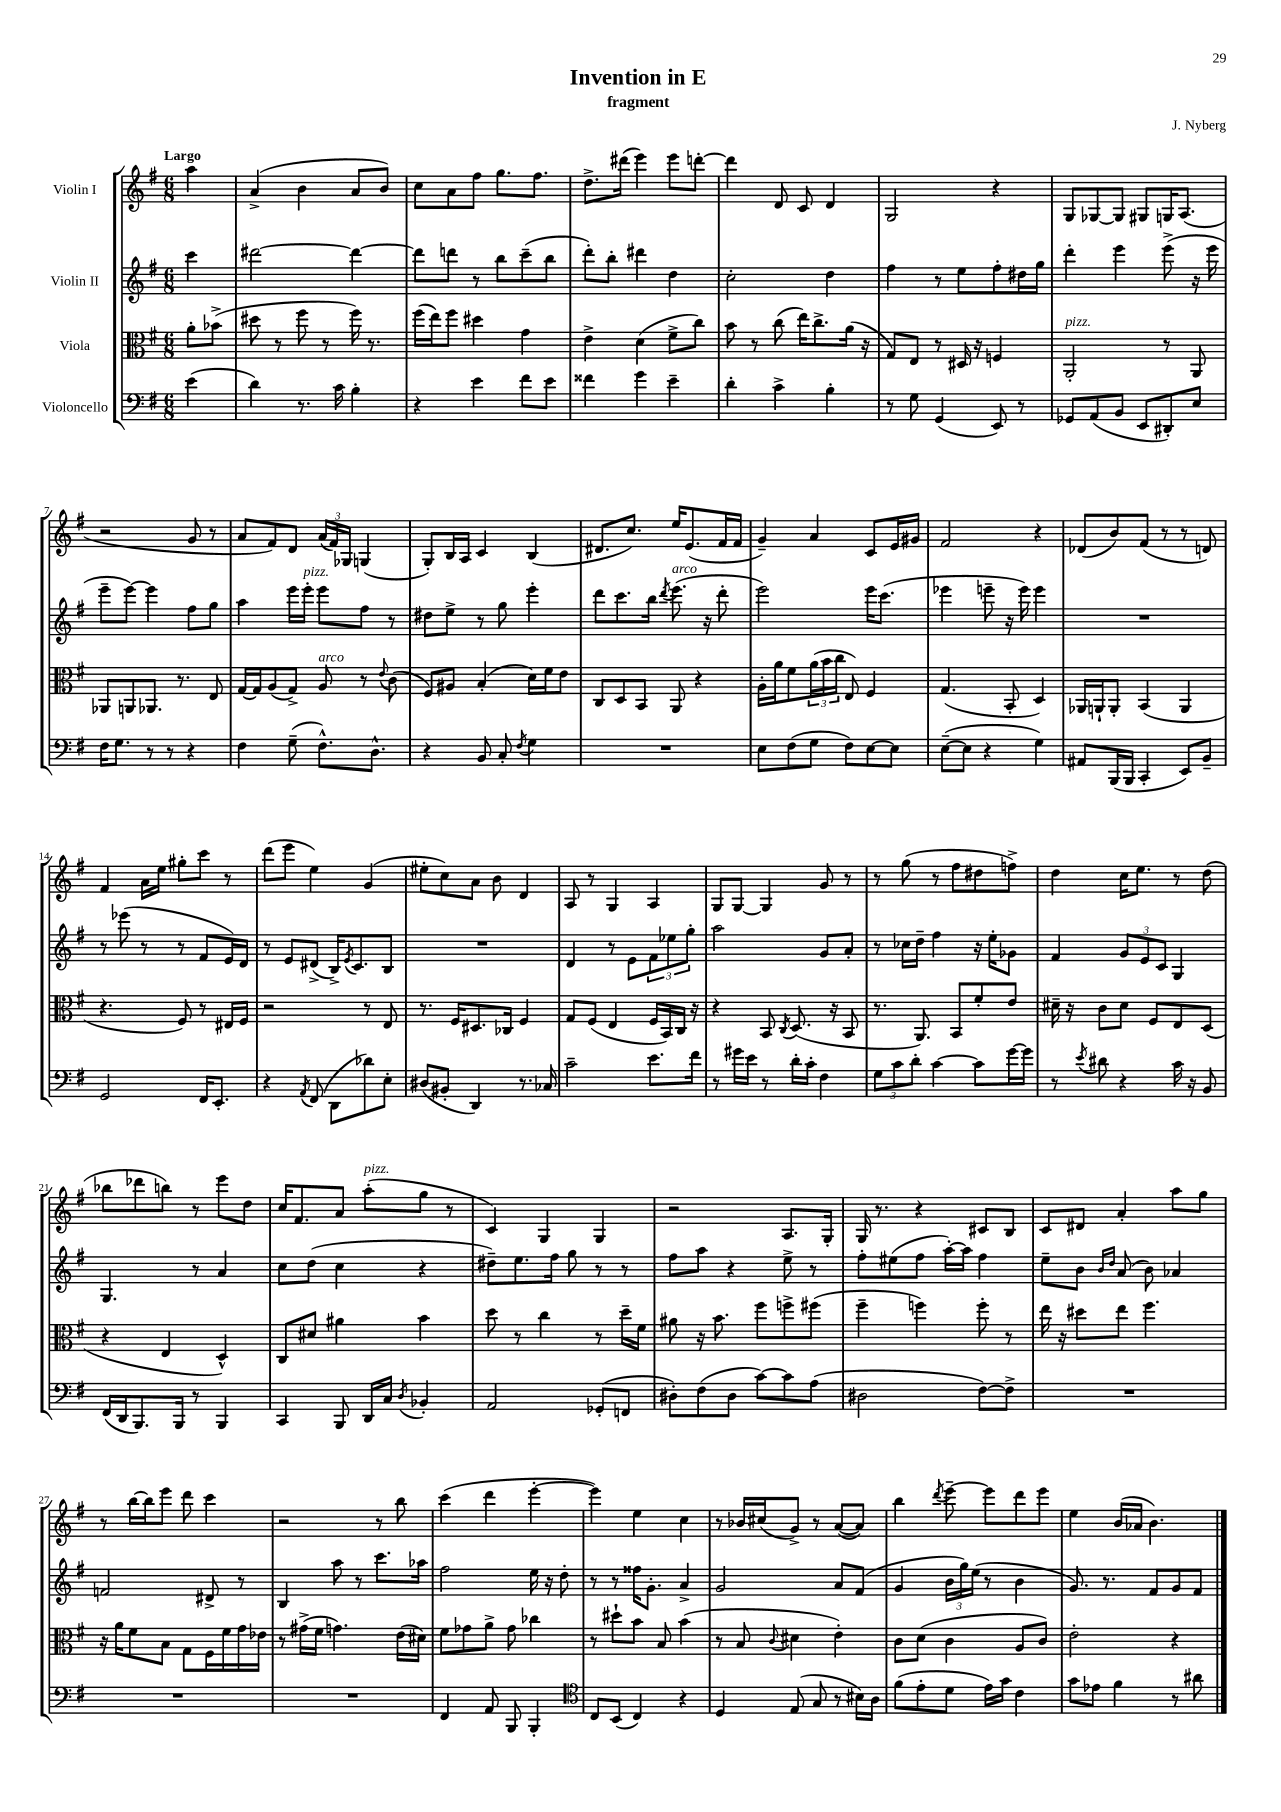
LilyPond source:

\header { title = "Invention in E" composer = "J. Nyberg" subtitle = "fragment" }
<<
\new StaffGroup <<
\new Staff = "s0" \with { instrumentName = "Violin I" } {
    \clef treble \key g \major \numericTimeSignature \time 6/8 \partial 4 \tempo "Largo"
    a''4 |
    a'4->( b'4 a'8 b'8) |
    c''8 a'8 fis''8 g''8. fis''8. |
    d''8.-> dis'''16( e'''4) e'''8 d'''8~-. |
    d'''4 d'8 c'8 d'4 |
    g2 r4 |
    g8 ges8~ ges8 gis8 g16 a8.( |
    r2 g'8 r8 |
    a'8 fis'8) d'8 \tuplet 3/2 { a'16( fis'16) ges16 } g4( |
    g8-.) b16 a16 c'4 b4( |
    dis'8. c''8.) e''16 e'8.( fis'16 fis'16 |
    g'4--) a'4 c'8 e'16 gis'16 |
    fis'2 r4 |
    des'8( b'8) fis'8( r8 r8 d'8) |
    fis'4 a'16 e''16 gis''8-. c'''8 r8 |
    d'''8( e'''8 e''4) g'4( |
    eis''8-. c''8) a'8 b'8 d'4 |
    a8 r8 g4 a4 |
    g8 g8~ g4 g'8 r8 |
    r8 g''8( r8 fis''8 dis''8 f''8->) |
    d''4 c''16 e''8. r8 d''8( |
    bes''8 des'''8 b''8) r8 e'''8 d''8 |
    c''16 fis'8. a'8 a''8-.^\markup { \italic "pizz." }( g''8 r8 |
    c'4) g4 g4 |
    r2 a8. g16-. |
    g16 r8. r4 cis'8 b8 |
    c'8 dis'8 a'4-. a''8 g''8 |
    r8 b''16~ b''16 e'''8 d'''8 c'''4 |
    r2 r8 b''8 |
    c'''4( d'''4 e'''4~-. |
    e'''4) e''4 c''4 |
    r8 bes'16 cis''16( g'8->) r8 a'8~( a'8) |
    b''4 \acciaccatura { d'''8 } e'''8~-- e'''8 d'''8 e'''8 |
    e''4 b'16( aes'16 b'4.) \bar "|." |
}
\new Staff = "s1" \with { instrumentName = "Violin II" } {
    \clef treble \key g \major \numericTimeSignature \time 6/8 \partial 4
    c'''4 |
    dis'''2~ dis'''4~ |
    dis'''8 d'''8 r8 b''8 c'''8--( b''8 |
    d'''8-.) b''8-. dis'''4 d''4 |
    c''2-. d''4 |
    fis''4 r8 e''8 fis''8-. dis''16 g''16 |
    d'''4-. e'''4 e'''8->( r16 e'''16 |
    e'''8-- e'''8~) e'''4 fis''8 g''8 |
    a''4 e'''16 e'''16-.^\markup { \italic "pizz." } e'''8 fis''8 r8 |
    dis''8 e''8-> r8 g''8 e'''4-. |
    d'''8 c'''8. b''16 \acciaccatura { d'''8 } e'''8.^\markup { \italic "arco" }( r16 d'''8-. |
    e'''2) e'''16 c'''8.( |
    ees'''4 e'''8-- r16 e'''16) e'''4 |
    R2. |
    r8 ees'''8( r8 r8 fis'8 e'16) d'16 |
    r8 e'8 dis'8->( b16->) \acciaccatura { e'8 } c'8. b8 |
    R2. |
    d'4 r8 e'8 \tuplet 3/2 { fis'8 ees''8 g''8-. } |
    a''2 g'8 a'8-. |
    r8 ces''16 d''16-- fis''4 r16 e''16-. ges'8 |
    fis'4 \tuplet 3/2 { g'8 e'8 c'8 } g4 |
    g4. r8 a'4 |
    c''8 d''8( c''4 r4 |
    dis''8--) e''8. fis''16 g''8 r8 r8 |
    fis''8 a''8 r4 e''8-> r8 |
    fis''8-. eis''8( fis''8 a''16~-.) a''16 fis''4 |
    e''8-- b'8 \grace { b'16 d''16 } a'8( b'8) aes'4 |
    f'2 dis'8-> r8 |
    b4 a''8 r8 c'''8. aes''16 |
    fis''2 e''16 r16 d''8-. |
    r8 r8 fisis''16 g'8.-. a'4-> |
    g'2 a'8 fis'8( |
    g'4 \tuplet 3/2 { b'16 g''16) e''16( } r8 b'4 |
    g'8.) r8. fis'8 g'8 fis'8 \bar "|." |
}
\new Staff = "s2" \with { instrumentName = "Viola" } {
    \clef alto \key g \major \numericTimeSignature \time 6/8 \partial 4
    a'8-. bes'8->( |
    dis''8 r8 fis''8 r8 fis''16) r8. |
    fis''16( e''16) fis''8 dis''4 g'4 |
    e'4-> d'4( fis'8-> c''8) |
    b'8 r8 c''8( e''16) c''8.-> a'16( r16 |
    g8) e8 r8 dis16 r16 f4 |
    a,2-.^\markup { \italic "pizz." } r8 a,8 |
    aes,8 a,8 aes,8. r8. e8 |
    g16~ g16 a8( g8->) a8^\markup { \italic "arco" } r8 \appoggiatura { e'8 } c'8( |
    fis8) ais8 b4-.( d'16) fis'16 e'8 |
    c8 d8 b,8 a,8 r4 |
    a16-. a'16 fis'8 \tuplet 3/2 { a'16( b'16 c''16 } e8) fis4 |
    g4.( b,8-. d4) |
    aes,16 a,16-! a,8-. b,4( a,4 |
    r4. fis8) r8 eis16 fis16 |
    r2 r8 e8 |
    r8. fis16 dis8. ces16 fis4 |
    g8 fis8( e4 fis16 b,16) c16 r16 |
    r4 b,8 \acciaccatura { c8 } d8.( r16 b,8 |
    r8. a,8.) b,8 fis'8-. e'8 |
    dis'16-- r16 c'8 dis'8 fis8 e8 d8( |
    r4 e4 d4-^) |
    c8 dis'8 ais'4 b'4 |
    d''8 r8 c''4 r8 d''16-- fis'16 |
    ais'8 r16 b'8. fis''8 f''8-> fis''8( |
    fis''4-- f''4) f''8-. r8 |
    e''16 r16 dis''8 e''8 fis''4. |
    r16 a'16 fis'8 b8 g8 fis16 fis'16 g'16 ees'16 |
    r8 gis'16->( fis'16 g'4.) e'16( dis'16) |
    fis'8 ges'8 a'8-> ges'8 ces''4 |
    r8 dis''8-! b'8 b8 b'4( |
    r8 b8 \appoggiatura { c'8 } dis'4 e'4-.) |
    c'8 d'8( c'4 a8 c'8) |
    e'2-. r4 \bar "|." |
}
\new Staff = "s3" \with { instrumentName = "Violoncello" } {
    \clef bass \key g \major \numericTimeSignature \time 6/8 \partial 4
    e'4( |
    d'4) r8. c'16 b4-. |
    r4 e'4 fis'8 e'8 |
    fisis'4 g'4 e'4-- |
    d'4-. c'4-> b4-. |
    r8 g8 g,4( e,8) r8 |
    ges,8 a,8( b,8 e,8 dis,8-.) e8 |
    fis16 g8. r8 r8 r4 |
    fis4 g8--( fis8.-^) d8.-^ |
    r4 b,8 c8-. \acciaccatura { fis8 } g4 |
    R2. |
    e8 fis8( g8 fis8) e8~ e8 |
    e8~--( e8 r4 g4) |
    ais,8 b,,16( b,,16 c,4-. e,8) b,8-- |
    g,2 fis,16 e,8.-. |
    r4 \acciaccatura { a,8 } fis,8( d,8 des'8) e8-. |
    dis8( bis,8-. d,4) r8. ces16 |
    c'2-- e'8. fis'16 |
    r8 gis'16 e'16 r8 d'16-. c'16-. fis4 |
    \tuplet 3/2 { g8 c'8 d'8-. } c'4~ c'8 g'16~ g'16 |
    r8 \acciaccatura { e'8 } dis'8 r4 c'16 r16 b,8 |
    fis,16( d,16 b,,8.) b,,16 r8 b,,4 |
    c,4 b,,8 d,16 c16 \acciaccatura { d8 } bes,4-. |
    a,2 ges,8-.( f,8 |
    dis8-.) fis8( dis8 c'8~) c'8 a8( |
    dis2 fis8~) fis8-> |
    R2. |
    R2. |
    R2. |
    fis,4 a,8 b,,8 b,,4-. |
    \clef tenor c8 b,8( c4) r4 |
    d4 e8( g8 r8 bis16) a16 |
    fis'8( e'8-. d'8 e'16) g'16 c'4 |
    g'8 ees'8 fis'4 r8 ais'8 \bar "|." |
}
>>
>>
